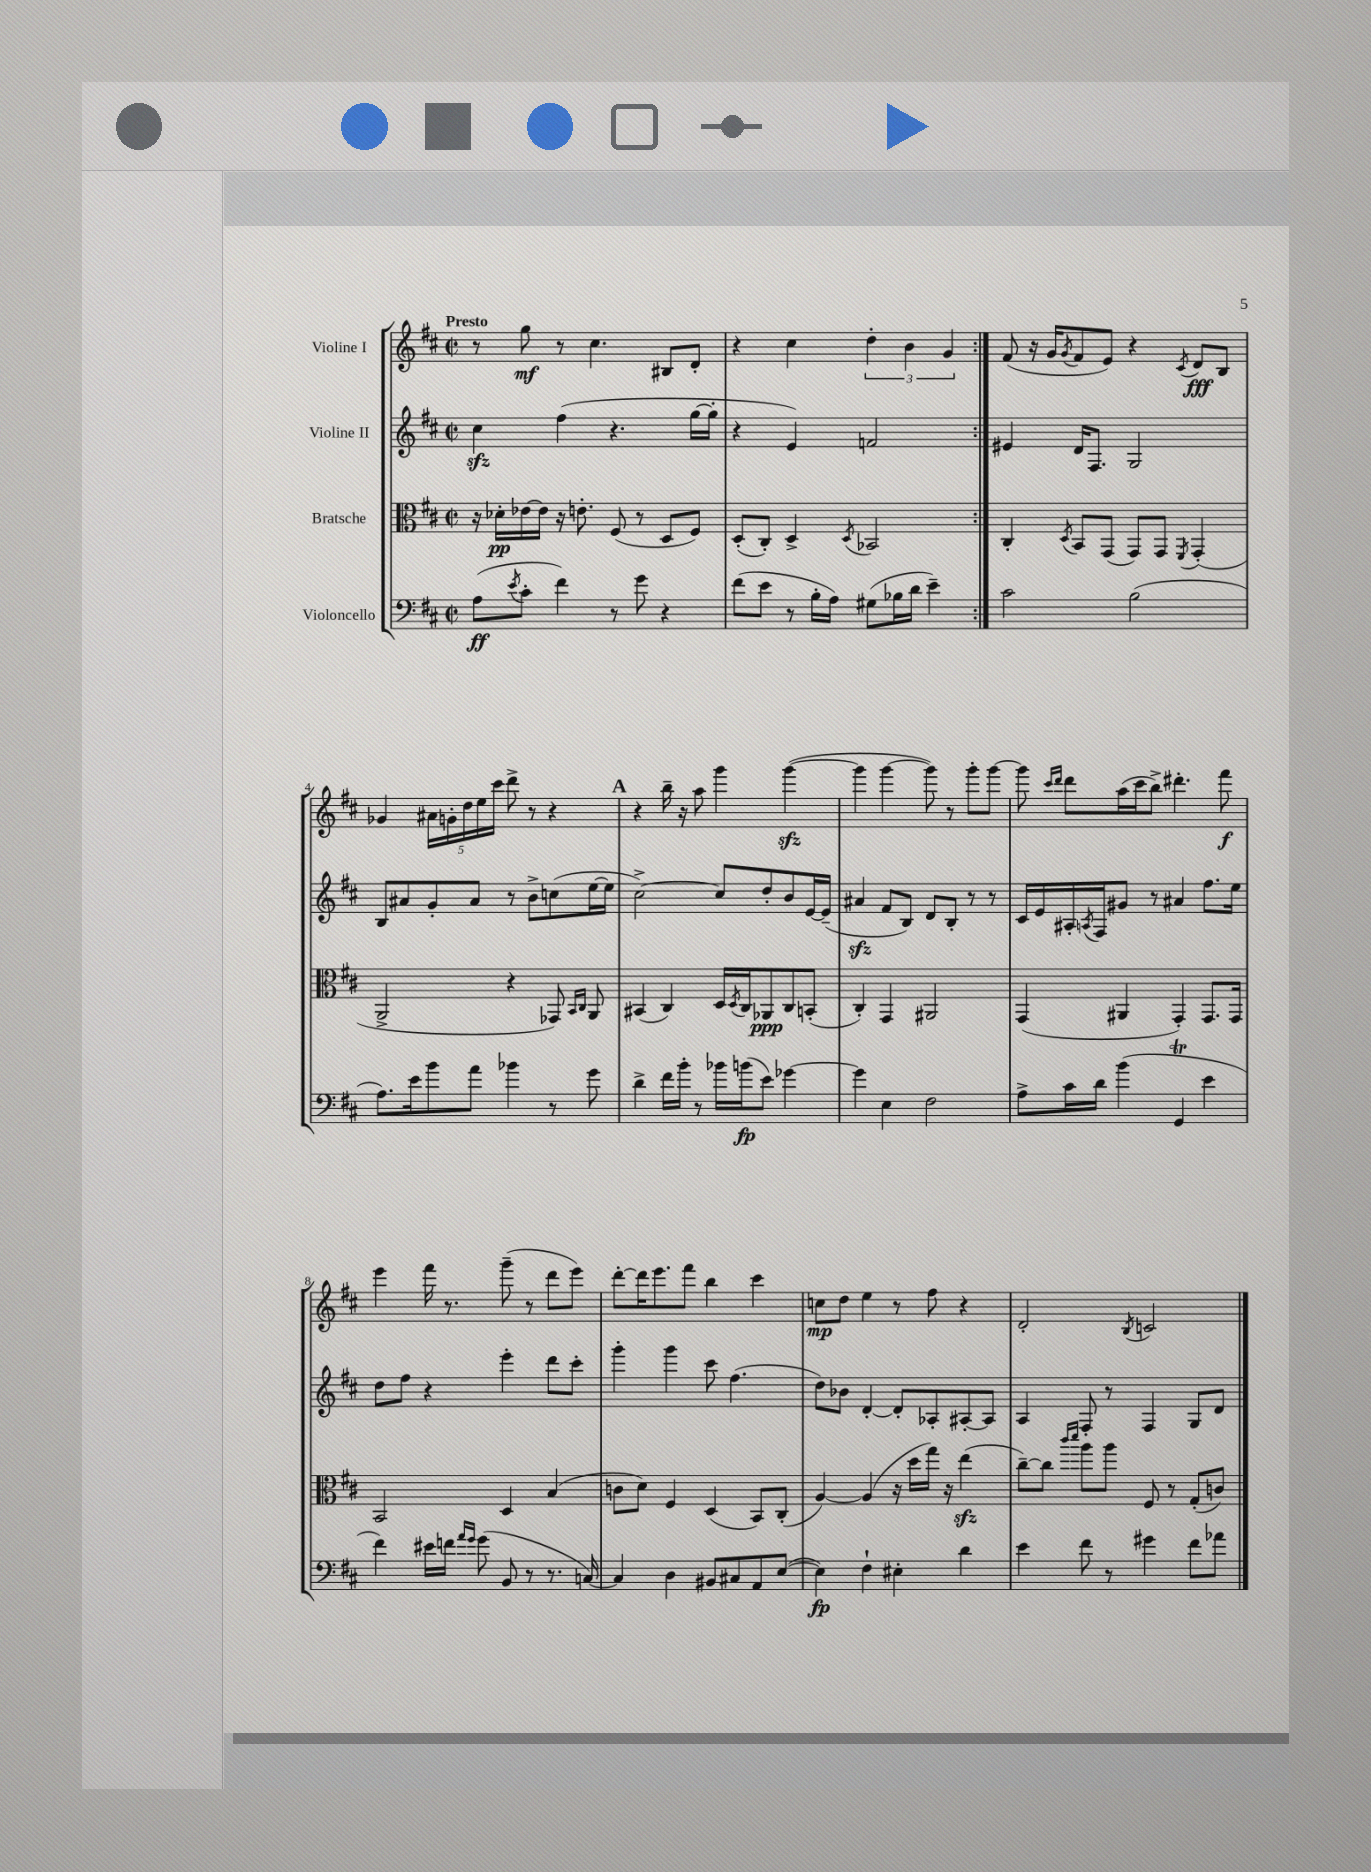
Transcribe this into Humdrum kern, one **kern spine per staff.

**kern	**dynam	**kern	**dynam	**kern	**kern	**dynam
*part4	*part4	*part3	*part3	*part2	*part1	*part1
*staff4	*staff4	*staff3	*staff3	*staff2	*staff1	*staff1
*I"Violoncello	*	*I"Bratsche	*	*I"Violine II	*I"Violine I	*
*clefF4	*	*clefC3	*	*clefG2	*clefG2	*
*k[f#c#]	*	*k[f#c#]	*	*k[f#c#]	*k[f#c#]	*
*M2/2	*	*M2/2	*	*M2/2	*M2/2	*
*met(c|)	*	*met(c|)	*	*met(c|)	*met(c|)	*
=1	=1	=1	=1	=1	=1	=1
!	!	!	!	!	!LO:TX:a:B:t=Presto	!
(8A\L	ff	16r	.	4cc#zz\	8r	.
.	.	16d-X'\LL	pp	.	.	.
8qe/	.	.	.	.	.	.
8c#'\J	.	[16e-X\	.	.	8gg\	mf
.	.	16e-\JJ]	.	.	.	.
4f#\)	.	16r	.	(4ff#\	8r	.
.	.	8.en'\	.	.	.	.
.	.	.	.	.	4.cc#\	.
8r	.	(8F#/	.	4.r	.	.
8g\	.	8r	.	.	.	.
4r	.	8D/L	.	.	8B#X/L	.
.	.	8F#/J)	.	[16gg\LL	8d'/J	.
.	.	.	.	16gg'\JJ]	.	.
=2	=2	=2	=2	=2	=2	=2
(8f#\L	.	(8D'/L	.	4r	4r	.
8e\J	.	8C#'/J)	.	.	.	.
8r	.	4D^/	.	4e/)	4cc#\	.
16B'\LL	.	.	.	.	.	.
16A\JJ)	.	.	.	.	.	.
.	.	8qD/	.	.	.	.
(8G#X\L	.	2BB-X/	.	2fn/	6dd'\	.
16B-X\L	.	.	.	.	.	.
.	.	.	.	.	6b\	.
16d\JJ	.	.	.	.	.	.
4e~\)	.	.	.	.	.	.
.	.	.	.	.	6g/	.
=3:|!	=3:|!	=3:|!	=3:|!	=3:|!	=3:|!	=3:|!
2c#\	.	4C#'/	.	4e#X/	(8f#/	.
.	.	.	.	.	16r	.
.	.	.	.	.	16g/KL	.
.	.	8qD/	.	.	8qg/	.
.	.	8BB/L	.	16d/KL	8f#/	.
.	.	.	.	8.F#/J	.	.
.	.	(8GG/J	.	.	8e/J)	.
(2B\	.	8GG/L)	.	2G/	4r	.
.	.	8GG/J	.	.	.	.
.	.	8qFF#/	.	.	8qc#/	.
.	.	(4GG'/	.	.	8d/L	fff
.	.	.	.	.	8B/J	.
!!LO:LB:g=z
=4	=4	=4	=4	=4	=4	=4
8.A\L)	.	2AA^/	.	8B/L	4g-X/	.
.	.	.	.	8a#X/	.	.
16e\k	.	.	.	.	.	.
8b\	.	.	.	8g'/	20a#X\LL	.
.	.	.	.	.	20gn'\	.
.	.	.	.	.	20dd\	.
8a\J	.	.	.	8a#/J	.	.
.	.	.	.	.	20ee\	.
.	.	.	.	.	20ccc#\JJ	.
4b-X\	.	4r	.	8r	8ddd^\	.
.	.	.	.	8b^\L	8r	.
8r	.	8GG-X/)	.	(8ccn\	4r	.
.	.	16qqBB/LL	.	.	.	.
.	.	16qqC#/JJ	.	.	.	.
8g\	.	8AA/	.	[16ee\L	.	.
.	.	.	.	16ee\JJ]	.	.
!!LO:REH:place=s1:t=A
=5	=5	=5	=5	=5	=5	=5
4d^\	.	(4BB#X/	.	[2cc#^\)	4r	.
16f#\LL	.	4C#/)	.	.	16bb~\	.
16b'\JJ	.	.	.	.	16r	.
8r	.	.	.	.	8aa\	.
16b-X\LL	.	16D/LL	.	8cc#/L]	4ggg\	.
.	.	8qD/	.	.	.	.
(16bn\J	fp	16C#/J	.	.	.	.
8e\J)	.	8AA-X/	ppp	8dd'/	.	.
[4g-X\	.	8C#/	.	8b/	([4gggzz\	.
.	.	(8BBn'/J	.	[16e/L	.	.
.	.	.	.	(16e~/JJ]	.	.
=6	=6	=6	=6	=6	=6	=6
4g-\]	.	4C#'/)	.	4a#Xzz/	4ggg\]	.
4E\	.	4GG/	.	8f#/L	[4ggg\	.
.	.	.	.	8B/J)	.	.
2F#\	.	2AA#X/	.	8d/L	8ggg\])	.
.	.	.	.	8B'/J	8r	.
.	.	.	.	8r	8ggg'\L	.
.	.	.	.	8r	[8ggg\J	.
=7	=7	=7	=7	=7	=7	=7
8A^\L	.	(4GG/	.	16c#/LL	8ggg\]	.
.	.	.	.	16e/	.	.
.	.	.	.	.	16qqccc#/LL	.
.	.	.	.	.	16qqddd/JJ	.
16c#\L	.	.	.	16A#X'/	8ddd\L	.
.	.	.	.	8qAn/	.	.
16d\JJ	.	.	.	16F#/J	.	.
(4b\	.	4AA#X/	.	8g#X/J	(16aa\L	.
.	.	.	.	.	16ccc#\J	.
.	.	.	.	8r	8bb^\J)	.
4GGT/	.	4GG'/)	.	4a#X/	4.ddd#X'\	.
4e\	.	8.GG/L	.	8.ff#\L	.	.
.	.	.	.	.	8fff#\	f
.	.	16GG/Jk	.	16ee\Jk	.	.
!!LO:LB:g=z
=8	=8	=8	=8	=8	=8	=8
4f#\)	.	2BB/	.	8dd\L	4eee\	.
.	.	.	.	8ff#\J	.	.
16e#X\LL	.	.	.	4r	16fff#\	.
16fn\JJ	.	.	.	.	8.r	.
16qqa/LL	.	.	.	.	.	.
16qqg/JJ	.	.	.	.	.	.
(8g\	.	.	.	.	.	.
8BB/	.	4D/	.	4eee'\	(8ggg~\	.
8r	.	.	.	.	8r	.
8.r	.	(4B/	.	8ddd\L	8ddd\L	.
.	.	.	.	8ccc#'\J	8eee\J)	.
[16Cn/)	.	.	.	.	.	.
=9	=9	=9	=9	=9	=9	=9
4C/]	.	8cn\L	.	4ggg'\	[8ddd'\L	.
.	.	8d\J)	.	.	16ddd\K]	.
.	.	.	.	.	8.eee\	.
4D\	.	4F#/	.	4ggg\	.	.
.	.	.	.	.	8fff#\J	.
8BB#X/L	.	(4D/	.	8ccc#\	4bb\	.
8C#X/	.	.	.	(4.ff#\	.	.
8AA/	.	8BB/L)	.	.	4ccc#\	.
([8E/J	.	(8C#'/J	.	.	.	.
=10	=10	=10	=10	=10	=10	=10
4E\])	fp	[4A/)	.	8dd\L)	8ccn\L	mp
.	.	.	.	8b-X\J	8dd\J	.
4F#`\	.	(4A/]	.	[4d'/	4ee\	.
4E#X'\	.	16r	.	8d'/L]	8r	.
.	.	16dd\LL	.	.	.	.
.	.	16gg\JJ)	.	8A-X'/	8ff#\	.
.	.	16r	.	.	.	.
4d\	.	(4eezz\	.	[8A#X'/	4r	.
.	.	.	.	8A#/J]	.	.
=11	=11	=11	=11	=11	=11	=11
4e\	.	[8cc#~\L)	.	4A/	2d'/	.
.	.	8cc#\J]	.	.	.	.
.	.	16qqccc#/LL	.	.	.	.
.	.	16qqddd/JJ	.	.	.	.
8f#\	.	8aa\L	.	8F#'/	.	.
8r	.	8aa\J	.	8r	.	.
.	.	.	.	.	8qB/	.
4g#X\	.	8F#/	.	4F#/	2cn/	.
.	.	8r	.	.	.	.
8f#\L	.	(8G'/L	.	8G/L	.	.
8a-X\J	.	8cn/J)	.	8d/J	.	.
==	==	==	==	==	==	==
*-	*-	*-	*-	*-	*-	*-
